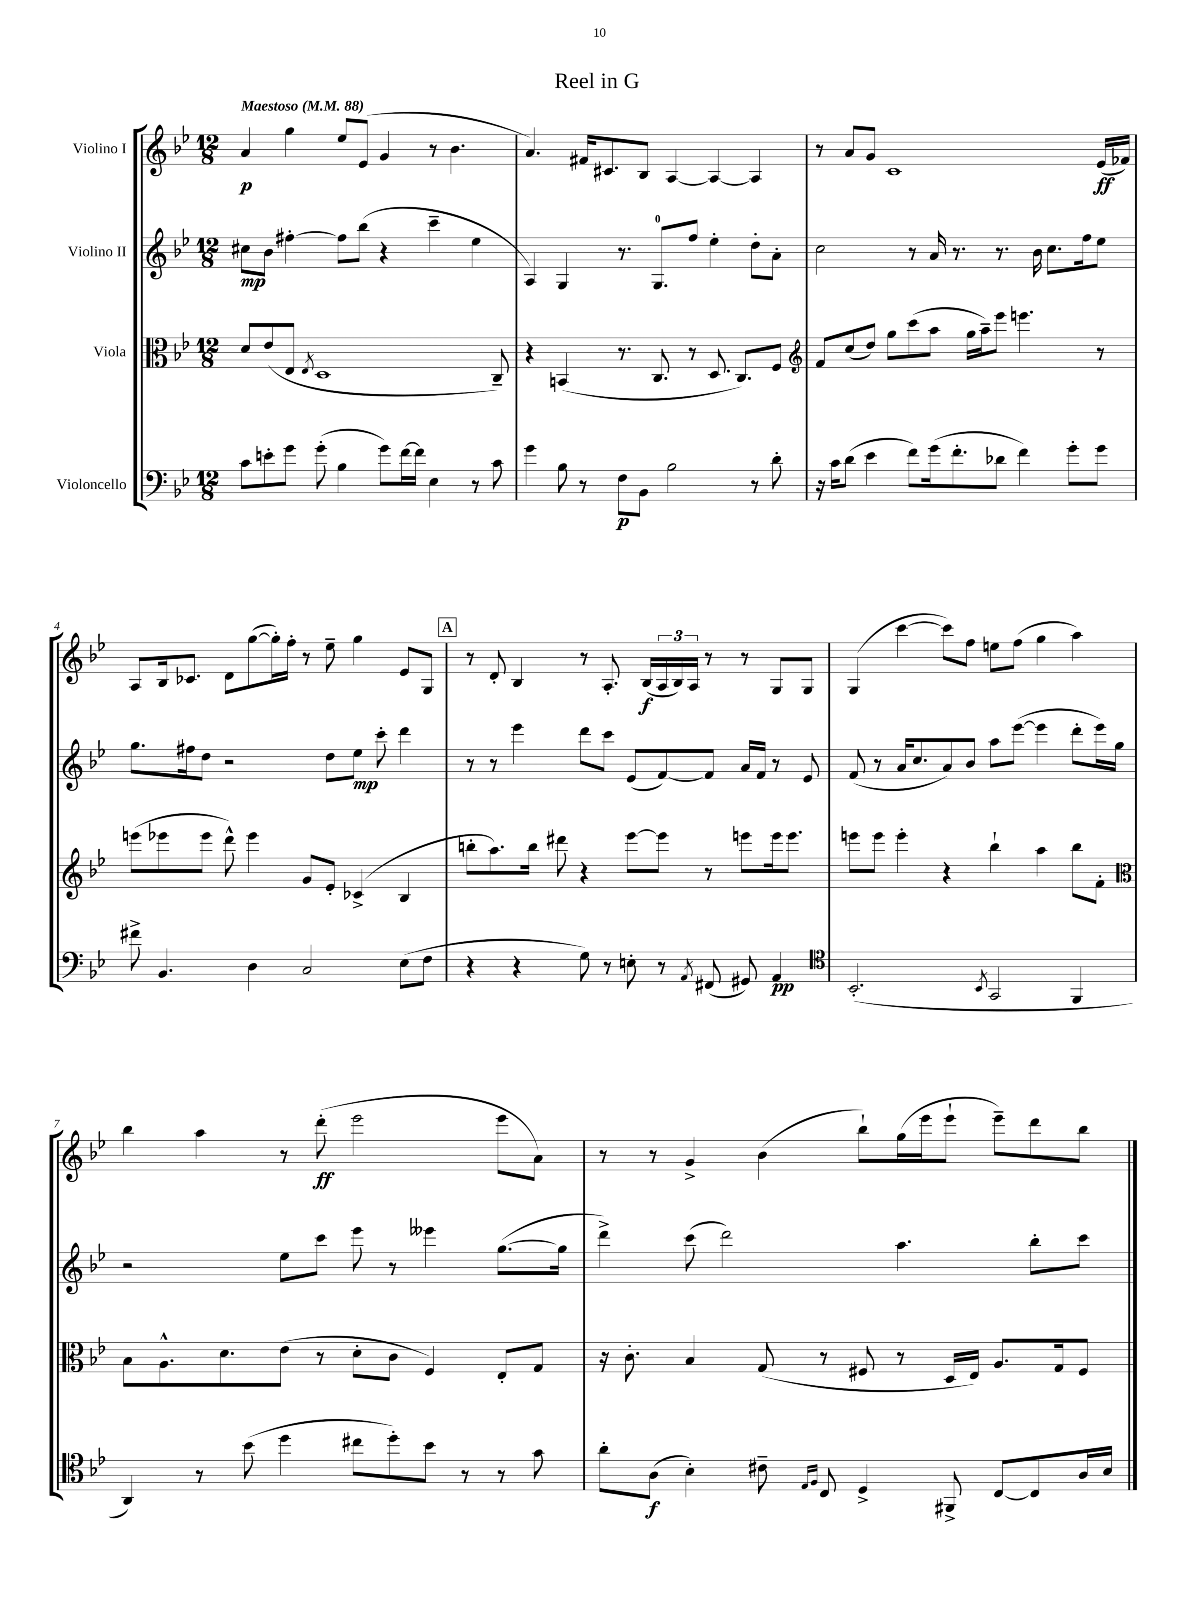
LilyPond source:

\header { title = "Reel in G" }
<<
\new StaffGroup <<
\new Staff = "s0" \with { instrumentName = "Violino I" } {
    \clef treble \key bes \major \numericTimeSignature \time 12/8 \tempo "Maestoso" 4 = 88
    a'4\p g''4 ees''8 ees'8( g'4 r8 bes'4. |
    a'4.) fis'16 cis'8. bes8 a4~ a4~ a4 |
    r8 a'8 g'8 c'1 ees'16\ff( fes'16) |
    a8 bes16 ces'8. d'8 g''8~( g''16-.) f''16-. r8 ees''8-- g''4 ees'8 g8 |
    \mark \markup { \box "A" } r8 d'8-. bes4 r8 a8.-. bes16\f( \tuplet 3/2 { a16 bes16) a16 } r8 r8 g8 g8 |
    g4( c'''4~ c'''8) f''8 e''8 f''8( g''4 a''4) |
    bes''4 a''4 r8 d'''8-.\ff( ees'''2 ees'''8 a'8) |
    r8 r8 g'4-> bes'4( bes''8-!) g''16( ees'''16 ees'''8-! ees'''8--) d'''8 bes''8 \bar "|." |
}
\new Staff = "s1" \with { instrumentName = "Violino II" } {
    \clef treble \key bes \major \numericTimeSignature \time 12/8
    cis''8\mp bes'8 fis''4~-. fis''8 bes''8( r4 c'''4-- ees''4 |
    a4) g4 r8. g8.-0 f''8 ees''4-. d''8-. a'8-. |
    c''2 r8 a'16 r8. r8. bes'16 c''8. f''16 ees''8 |
    g''8. fis''16 d''8 r2 d''8 ees''8\mp c'''8-. d'''4 |
    \mark \markup { \box "A" } r8 r8 ees'''4 d'''8 c'''8 ees'8( f'8~) f'8 a'16 f'16 r8 ees'8 |
    f'8( r8 a'16 c''8. a'8) bes'8 a''8 ees'''8~( ees'''4 d'''8-. ees'''16) g''16 |
    r2 ees''8 c'''8 ees'''8 r8 eeses'''4 g''8.~( g''16 |
    d'''4->) c'''8( d'''2) a''4. bes''8-. c'''8 \bar "|." |
}
\new Staff = "s2" \with { instrumentName = "Viola" } {
    \clef alto \key bes \major \numericTimeSignature \time 12/8
    d'8 ees'8( ees8 \acciaccatura { ees8 } d1 c8--) |
    r4 b,4( r8. c8. r8 d8. c8.) f8 |
    \clef treble f'8 c''8( d''8) g''8 c'''8( a''8 g''16 a''16--) ees'''8 e'''4. r8 |
    e'''8( ees'''8 ees'''8 d'''8-^) ees'''4 g'8 ees'8-. ces'4->( bes4 |
    \mark \markup { \box "A" } b''8-. a''8.) b''16 dis'''8 r4 ees'''8~ ees'''8 r8 e'''8 e'''16 e'''8. |
    e'''8 e'''8 e'''4-. r4 bes''4-! a''4 bes''8 f'8-. |
    \clef alto bes8 a8.-^ d'8. ees'8( r8 d'8-. c'8 f4) ees8-. g8 |
    r16 c'8.-. bes4 g8( r8 fis8 r8 d16 ees16) a8. g16 fis8 \bar "|." |
}
\new Staff = "s3" \with { instrumentName = "Violoncello" } {
    \clef bass \key bes \major \numericTimeSignature \time 12/8
    c'8 e'8-. g'8 g'8-.( bes4 g'8) f'16~ f'16 ees4 r8 c'8 |
    g'4 bes8 r8 f8\p bes,8 bes2 r8 d'8-. |
    r16 c'16 d'8( ees'4 f'8) g'16( f'8.-. des'8 f'4) g'8-. g'8 |
    fis'8-> bes,4. d4 c2 ees8( f8 |
    \mark \markup { \box "A" } r4 r4 g8) r8 e8-. r8 \acciaccatura { a,8 } fis,8( gis,8) a,4\pp |
    \clef tenor bes,2.-.( \acciaccatura { bes,8 } g,2 f,4 |
    a,4) r8 bes'8( d''4 cis''8 d''8-.) bes'8 r8 r8 g'8 |
    a'8-. a8\f( bes4-.) cis'8-- \grace { ees16 f16 } c8 d4-> fis,8-> c8~ c8 a16 bes16 \bar "|." |
}
>>
>>
